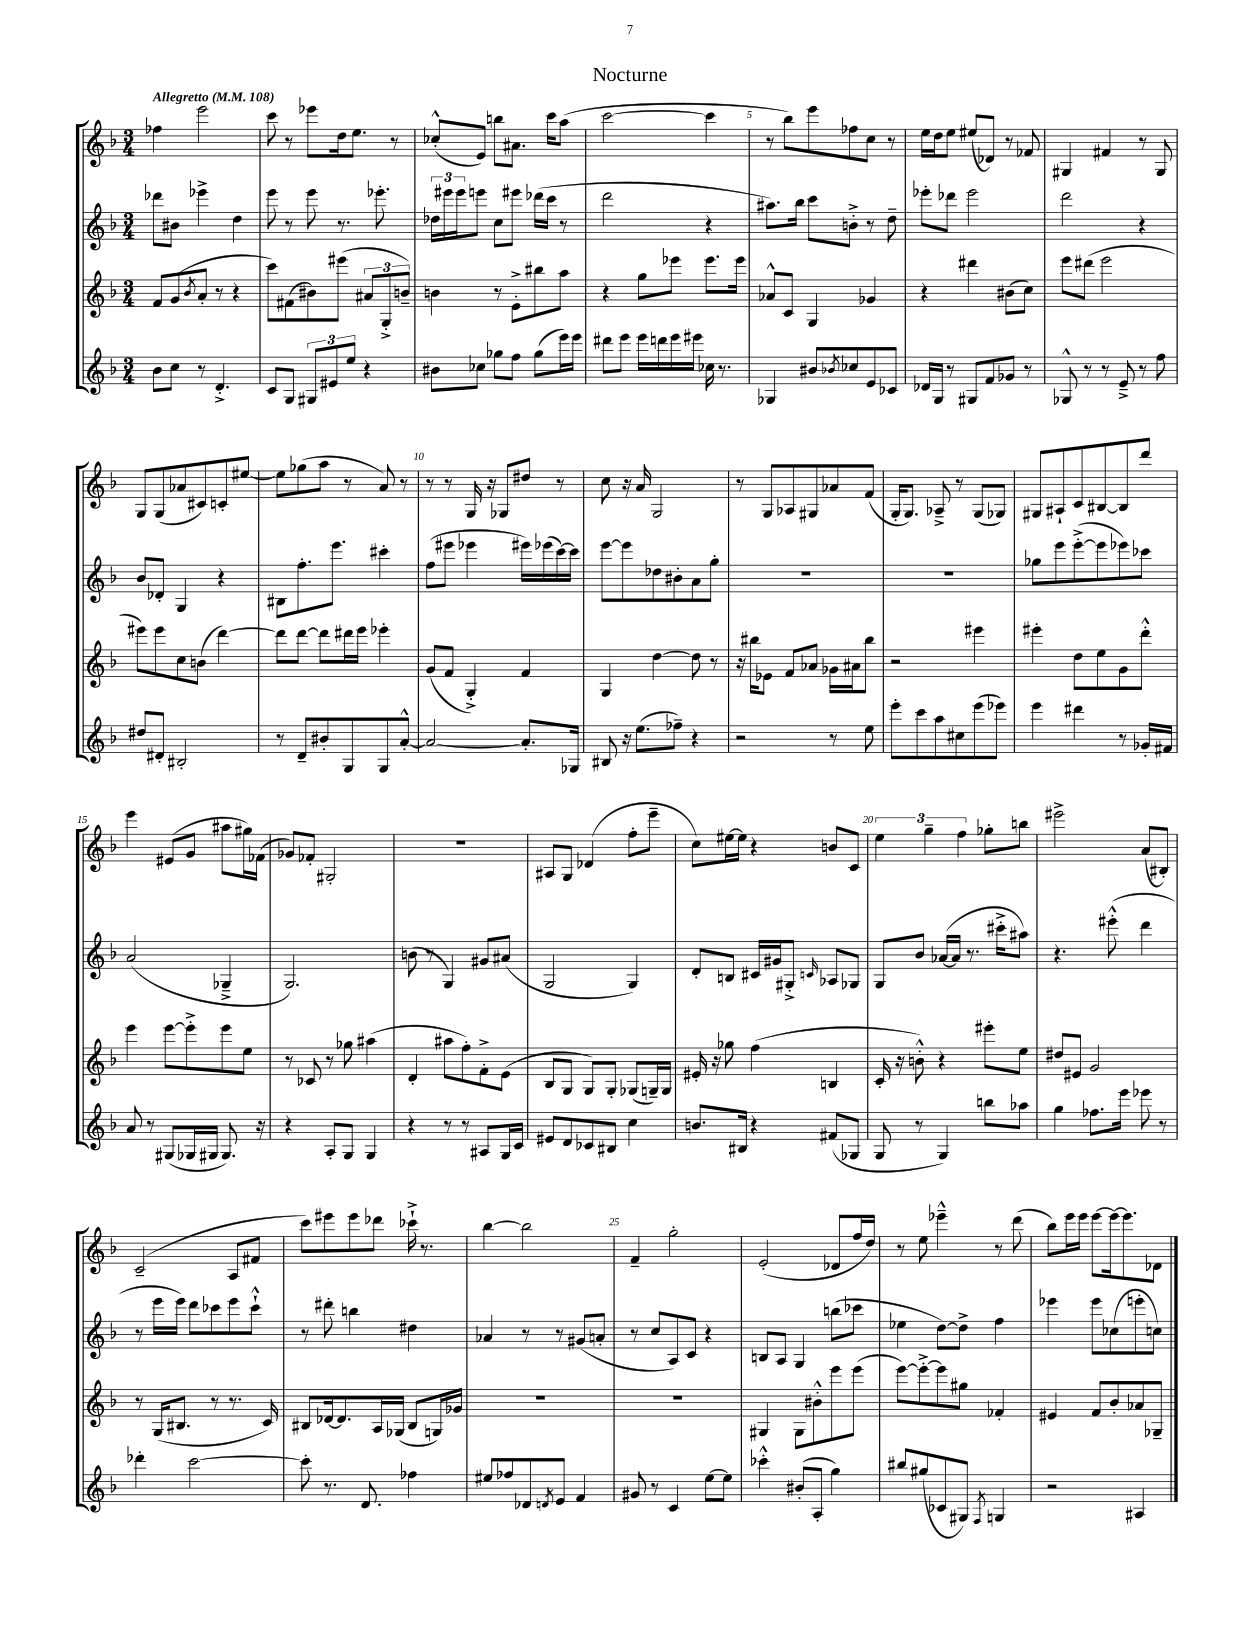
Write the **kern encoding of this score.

**kern	**kern	**kern	**kern
*part4	*part3	*part2	*part1
*staff4	*staff3	*staff2	*staff1
*clefG2	*clefG2	*clefG2	*clefG2
*k[b-]	*k[b-]	*k[b-]	*k[b-]
*M3/4	*M3/4	*M3/4	*M3/4
*MM108	*MM108	*MM108	*MM108
=1	=1	=1	=1
!	!	!	!LO:TX:a:B:t=Allegretto
8b-\L	8f/L	8ddd-X\L	4ff-X\
8cc\J	(8g/	8b#X\J	.
.	8qb-/	.	.
8r	8a'/J	4eee-X^\	2eee\
4.d'^/	8r	.	.
.	4r	4dd\	.
=2	=2	=2	=2
8c/L	8ccc\L)	8eee\	8ccc\
8G/J	(8f#X\	8r	8r
12G#X/L	8b#X\)	8eee\	8eee-X\L
12e#X/	.	.	.
.	(8eee#X\J	8.r	16dd\k
12ee/J	.	.	.
.	.	.	8.ee\J
4r	12a#X/L	.	.
.	.	8.eee-X'\	.
.	12G'^/	.	.
.	.	.	8r
.	12bn~/J)	.	.
=3	=3	=3	=3
8b#X\L	4bn\	24dd-X\LL	(8cc-X'^^/L
.	.	24eee#X\	.
.	.	24eee#\J	.
8cc-X\J	.	8eeen\J	8e/J)
8gg-X\L	8r	8cc\L	8bbn\L
8ff\J	8e'^\L	8eee#X\J	8.a#X\J
(8gg-\L	8bb#X\	(16ddd-X\LL	.
.	.	16ccc\JJ	16ccc\KL
16eee\L)	8aa\J	8r	(8aa\J
16eee\JJ	.	.	.
=4	=4	=4	=4
8ddd#X\L	4r	2ddd\	[2ccc\
8eee\J	.	.	.
16eee\LL	8gg\L	.	.
16dddn\	.	.	.
16eee\	8eee-X\J	.	.
16eee#X\JJ	.	.	.
16cc-X\	8.eee-\L	4r	4ccc\]
8.r	.	.	.
.	16eee-\Jk	.	.
=5	=5	=5	=5
4G-X/	8a-X^^/L	8.aa#X\L)	8r
.	8c/J	.	8bb-\L)
.	.	16bb-\Jk	.
8b#X/L	4G/	8ccc\L	8eee\
8qb-X/	.	.	.
8cc-X/	.	8bn'^\J	8ff-X\
8e/	4g-X/	8r	8cc\J
8c-X/J	.	8dd~\	8r
=6	=6	=6	=6
16d-X/LL	4r	8eee-X'\L	16ee\LL
16G/JJ	.	.	16dd\J
8r	.	8ddd-X\J	8ee\J
8G#X/L	4ddd#X\	2eee-\	(8ee#X/L
8f/	.	.	8d-X/J)
8g-X/J	(8b#X\L	.	8r
8r	8cc\J)	.	8f-X/
=7	=7	=7	=7
8G-X^^/	8eee\L	2ddd\	4G#X/
8r	(8ddd#X\J	.	.
8r	2eee\	.	4f#X/
8e~^/	.	.	.
8r	.	4r	8r
8ff\	.	.	8G#/
!!LO:LB:g=z
=8	=8	=8	=8
8dd#X/L	8eee#X\L)	8b-/L	8G/L
8d#X'/J	8eee#\	8d-X'/J	(8G/
2B#X'/	8cc\	4G/	8a-X/
.	(8bn\J	.	8c#X/)
.	[4ddd\)	4r	8cn'/
.	.	.	[8ee#X/J
=9	=9	=9	=9
8r	8ddd\L]	8B#X\L	8ee#\L]
8d~/L	[8ddd\J	8.ff'\	(8gg-X\
8b#X'/	8ddd\L]	.	8aa\J
.	.	8.eee\J	.
8G/	16ddd#X\L	.	8r
.	16eee\JJ	.	.
8G/	4eee-X'\	4ccc#X'\	8a/)
[8a'^^/J	.	.	8r
=10	=10	=10	=10
2a/_	(8g/L	(8ff\L	8r
.	8f/J	8eee#X\J	8r
.	4G'^/)	4eee-X\	16G/
.	.	.	16r
.	.	.	8G-X/L
8.a'/L]	4f/	16eee#X\LL)	8dd#X/J
.	.	(16eee-X\	.
.	.	[16ccc\)	8r
16G-X/Jk	.	16ccc\JJ]	.
=11	=11	=11	=11
8B#X/	4G/	[8eee\L	8cc\
16r	.	8eee\]	16r
(8.ee\L	.	.	16a/
.	[4dd\	8dd-X\	2G/
8ff-X~\J)	.	8b#X'\	.
4r	8dd\]	8a\	.
.	8r	8gg'\J	.
=12	=12	=12	=12
2r	16r	2.r	8r
.	16bb#X\KL	.	.
.	8e-X\J	.	8G/L
.	8f/L	.	8A-X/
.	8a-X/J	.	8G#X/
8r	16g-X\LL	.	8a-X/
.	16a#X\J	.	.
8ee\	8bb#\J	.	(8f/J
=13	=13	=13	=13
8eee'\L	2r	2.r	16G'/KL
.	.	.	8.G/J)
8ccc\	.	.	.
8aa\	.	.	8A-X~^/
8cc#X\	.	.	8r
(8eee\	4eee#X\	.	(8G/L
8eee-X\J)	.	.	8G-X/J)
=14	=14	=14	=14
4eee\	4eee#X'\	8gg-X\L	8G#X/L
.	.	8eee\	8A#X`/
4ddd#X\	8dd\L	([8eee'^\	8c/
.	8ee\	8eee\]	[8B#X/
8r	8g\	8eee-X\)	8B#/]
16g-X'/LL	8ddd'^^\J	8ccc-X\J	8ddd/J
16f#X/JJ	.	.	.
!!LO:LB:g=z
=15	=15	=15	=15
8a/	4eee\	(2a/	4eee\
8r	.	.	.
(8G#X/L	[8eee\L	.	(8e#X/L
16G-X/L	8eee'^\]	.	8g/J
16G#X/JJ	.	.	.
8.G#/)	8eee\	4G-X~^/	8aa#X\L
.	8ee\J	.	16gg#X\L)
16r	.	.	(16f-X\JJ
=16	=16	=16	=16
4r	8r	2.G/)	8g-X/L)
.	8c-X/	.	8f-X'/J
8A'/L	8r	.	2G#X'/
8G/J	8gg-X\	.	.
4G/	(4aa#X\	.	.
=17	=17	=17	=17
4r	4d'/	(8bn\	2.r
.	.	8r	.
8r	8aa#X\L	4G/)	.
8r	8ff'\)	.	.
8A#X/L	8f'^\	8g#X/L	.
16G/L	(8e\J	(8a#X/J	.
16c/JJ	.	.	.
=18	=18	=18	=18
8e#X/L	8B-/L	2G/	8A#X/L
8d/	8G/J	.	8G/J
8c-X/	8G/L)	.	(4d-X/
8B#X/J	8G'/J	.	.
4cc\	(8G-X/L	4G/)	8ff'\L
.	16Gn~/L)	.	8eee~\J
.	16G/JJ	.	.
=19	=19	=19	=19
8.bn/L	16e#X'/	8d'/L	8cc\L)
.	16r	.	.
.	8gg-X\	8Bn/J	[16ee#X\L
16B#X/Jk	.	.	16ee#\JJ]
4r	(4ff\	16c#X/LL	4r
.	.	16g#X/J	.
.	.	8G#X'^/J	.
.	.	16qqcn/	.
(8f#X/L	4Bn/	8A-X/L	8bn/L
8G-X/J	.	8G-X/J	8c/J
=20	=20	=20	=20
8G/	16c'/	8G/L	6ee\
.	16r	.	.
8r	8bn'^^\)	8b-/J	.
.	.	.	6gg~\
4G/)	4r	([16a-X/LL	.
.	.	16a-/JJ]	.
.	.	.	6ff\
.	.	8.r	.
8bbn\L	8eee#X'\L	.	8gg-X'\L
.	.	16ccc#X'^\KL	.
8aa-X\J	8ee\J	8aa#X\J)	8bbn\J
=21	=21	=21	=21
4gg\	8dd#X/L	4.r	2eee#X^\
.	8e#X/J	.	.
8.ff-X\L	2g/	.	.
.	.	(8eee#X'^^\	.
16eee\Jk	.	.	.
8eee-X\	.	4ddd\	(8a/L
8r	.	.	8B#X'/J)
!!LO:LB:g=z
=22	=22	=22	=22
4ddd-X'\	8r	8r	(2c~/
.	(16G/KL	16eee\LL	.
.	8.B#X/J	16eee\JJ)	.
[2ccc\	.	8ddd\L	.
.	8r	8ccc-X\	.
.	8.r	8eee\	8A/L
.	.	8ccc-`^^\J	8f#X/J
.	16c/)	.	.
=23	=23	=23	=23
8ccc'\]	8B#X/L	8r	8ccc\L)
8.r	[16d-X/k	8ddd#X'\	8eee#X\
.	8.d-/]	.	.
.	.	4bbn\	8eee#\
8.d/	.	.	.
.	16A/L	.	8ddd-X\J
.	(16G-X/JJ	.	.
4ff-X\	8B#/L	4dd#X\	16ccc-X`^\
.	.	.	8.r
.	16Gn/L)	.	.
.	16g-X/JJ	.	.
=24	=24	=24	=24
8ee#X/L	2.r	4a-X/	[4bb-\
8ff-X/	.	.	.
8d-X/	.	8r	2bb-\]
8qdn/	.	.	.
8e/J	.	8r	.
4f/	.	(8g#X/L	.
.	.	8an'/J	.
=25	=25	=25	=25
8g#X/	2.r	8r	4f~/
8r	.	8cc/L	.
4c/	.	8A/)	2gg'\
.	.	8c/J	.
[8ee\L	.	4r	.
8ee\J]	.	.	.
=26	=26	=26	=26
4ccc-X'^^\	4G#X/	8Bn/L	(2e'/
.	.	8A/J	.
(8b#X'/L	8G#\L	4G/	.
8A'/J	8b#X'^^\	.	.
4gg\)	8eee\	(8bbn\L	8d-X/L
.	(8eee\J	8ccc-X\J	16ff/L
.	.	.	16dd/JJ)
=27	=27	=27	=27
8bb#X/L	[8eee\L)	4ee-X\	8r
(8gg#X/	8eee'^\_	.	8ee\
8c-X/	8eee\]	[8dd\L)	4eee-X~^^\
8G#X/J)	8gg#X\J	8dd^\J]	.
8qF/	.	.	.
4Gn/	4f-X'/	4ff\	8r
.	.	.	(8ddd\
=28	=28	=28	=28
2r	4e#X/	4eee-X\	8bb-\L)
.	.	.	16eee\L
.	.	.	16eee\JJ
.	8f/L	8eee-\L	[8eee\L
.	8b-'/	(8cc-X\	16eee\k_
.	.	.	8.eee\]
4A#X/	8a-X/	8eeen'\	.
.	8G-X~/J	8ccn\J)	8d-X\J
==	==	==	==
*-	*-	*-	*-
